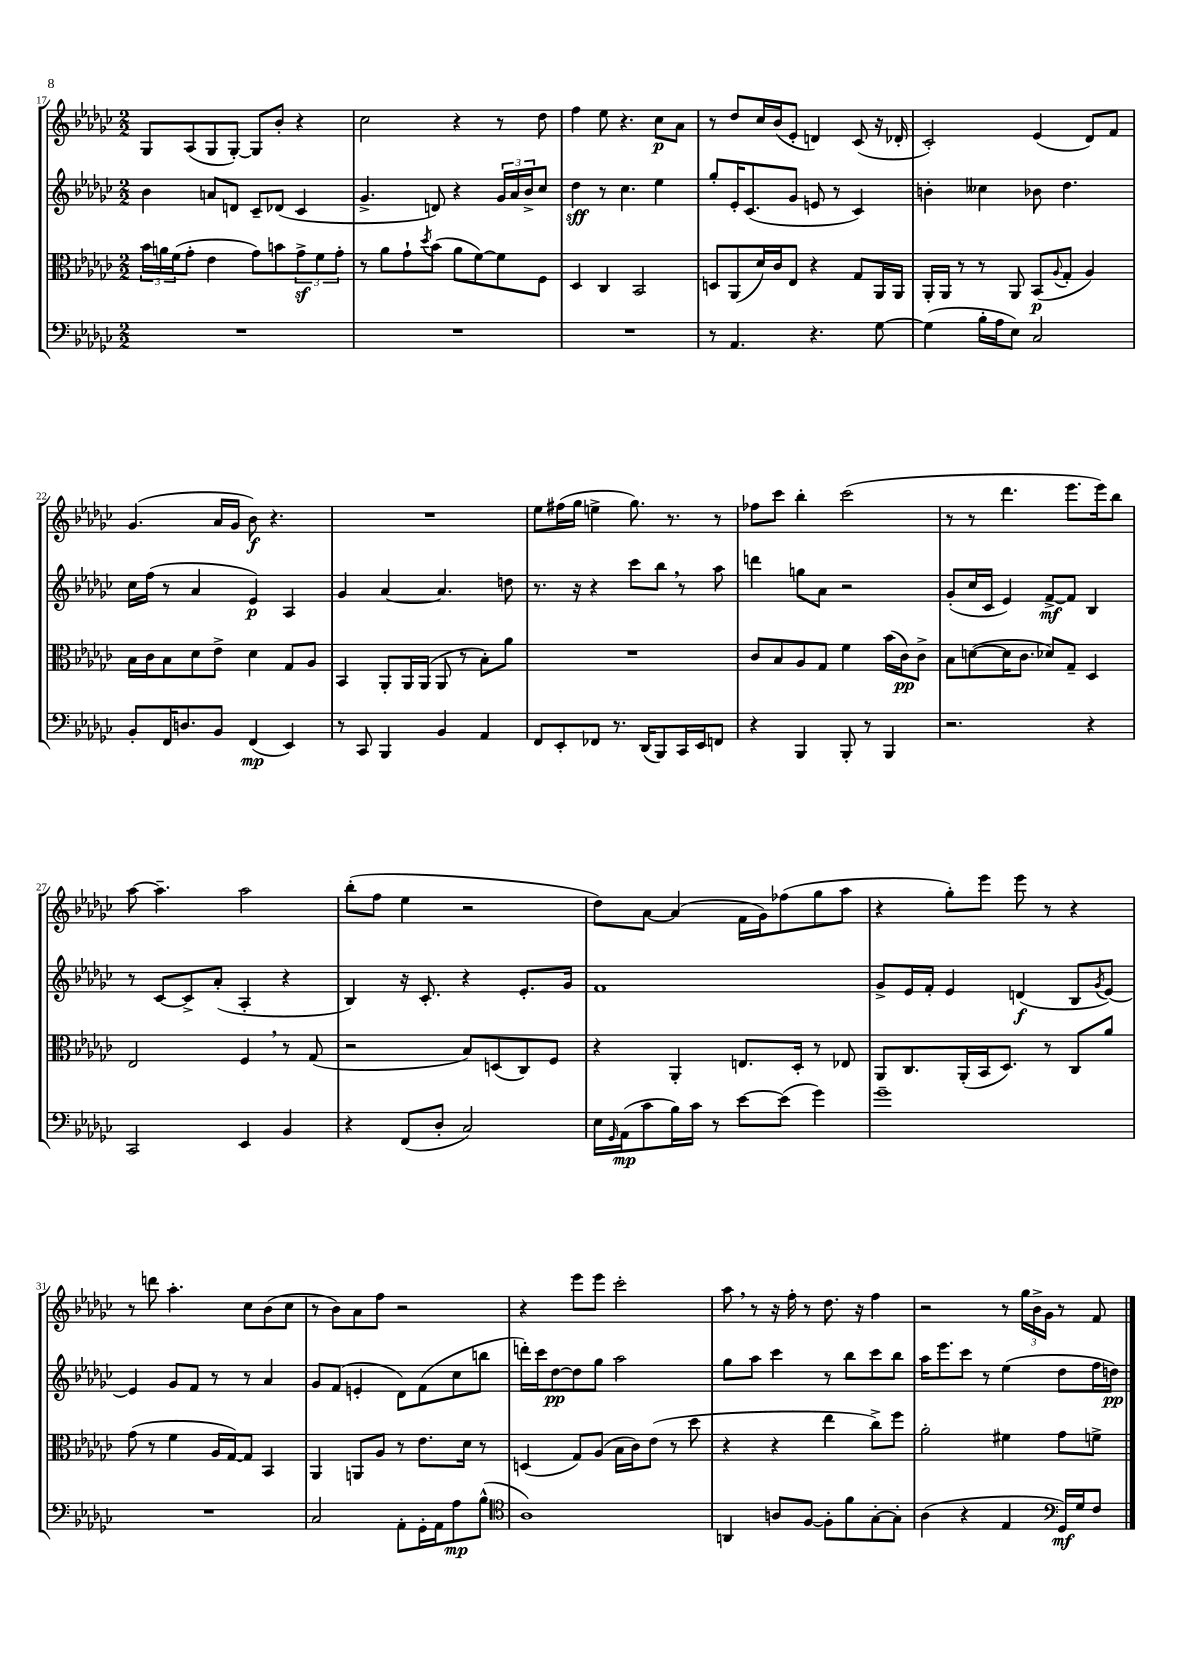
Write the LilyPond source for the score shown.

<<
\new StaffGroup <<
\new Staff = "s0" {
    \clef treble \key ges \major \numericTimeSignature \time 2/2
    ges8 aes8( ges8 ges8~-.) ges8 bes'8-. r4 |
    ces''2 r4 r8 des''8 |
    f''4 ees''8 r4. ces''8\p aes'8 |
    r8 des''8 ces''16 bes'16( ees'8-. d'4) ces'8( r16 des'16-. |
    ces'2-.) ees'4( des'8) f'8 |
    ges'4.( aes'16 ges'16 bes'8\f) r4. |
    R1 |
    ees''8 fis''16( ges''16 e''4-> ges''8.) r8. r8 |
    fes''8 ces'''8 bes''4-. ces'''2( |
    r8 r8 des'''4. ees'''8. ees'''16) bes''8 |
    aes''8~ aes''4.-- aes''2 |
    bes''8-.( f''8 ees''4 r2 |
    des''8) aes'8~ aes'4( f'16 ges'16) fes''8( ges''8 aes''8 |
    r4 ges''8-.) ees'''8 ees'''8 r8 r4 |
    r8 d'''8 aes''4.-. ces''8 bes'8( ces''8 |
    r8 bes'8) aes'8 f''8 r2 |
    r4 ees'''8 ees'''8 ces'''2-. |
    aes''8 \breathe r8 r16 f''16-. r8 des''8. r16 f''4 |
    r2 r8 \tuplet 3/2 { ges''16 bes'16-> ges'16 } r8 f'8 \bar "|." |
}
\new Staff = "s1" {
    \clef treble \key ges \major \numericTimeSignature \time 2/2
    bes'4 a'8 d'8 ces'8-- des'8( ces'4 |
    ges'4.-> d'8) r4 \tuplet 3/2 { ges'16 aes'16 bes'16-> } ces''8 |
    des''4\sff r8 ces''4. ees''4 |
    ges''8-. ees'16-. ces'8.( ges'8 e'8 r8 ces'4) |
    b'4-. ceses''4 bes'8 des''4. |
    ces''16 f''16( r8 aes'4 ees'4\p) aes4 |
    ges'4 aes'4~ aes'4. d''8 |
    r8. r16 r4 ces'''8 bes''8 \breathe r8 aes''8 |
    d'''4 g''8 aes'8 r2 |
    ges'8-.( ces''16 ces'16 ees'4) f'8~->\mf f'8 bes4 |
    r8 ces'8~ ces'8-> aes'8-.( aes4-. r4 |
    bes4) r16 ces'8.-. r4 ees'8.-. ges'16 |
    f'1 |
    ges'8-> ees'16 f'16-. ees'4 d'4\f( bes8 \acciaccatura { ges'8 } ees'8~) |
    ees'4 ges'8 f'8 r8 r8 aes'4 |
    ges'8 f'8( e'4-. des'8) f'8( ces''8 b''8 |
    d'''16-.) ces'''16 des''8~\pp des''8 ges''8 aes''2 |
    ges''8 aes''8 ces'''4 r8 bes''8 ces'''8 bes''8 |
    aes''16 ees'''8. ces'''8 r8 ees''4( des''8 f''16 d''16\pp) \bar "|." |
}
\new Staff = "s2" {
    \clef alto \key ges \major \numericTimeSignature \time 2/2
    \tuplet 3/2 { bes'16 a'16 f'16( } ges'8-. ees'4 ges'8) b'8 \tuplet 3/2 { ges'8->\sf f'8 ges'8-. } |
    r8 aes'8 ges'8-! \acciaccatura { des''8 } bes'8( aes'8 f'8~) f'8 f8 |
    des4 ces4 bes,2 |
    d8 aes,8( des'16) ces'16 ees8 r4 ges8 aes,16 aes,16 |
    aes,16-. aes,16 r8 r8 aes,8 bes,8\p( \appoggiatura { aes8 } ges8-. aes4) |
    bes16 ces'16 bes8 des'8 ees'8-> des'4 ges8 aes8 |
    bes,4 aes,8-. aes,16 aes,16( aes,8 r8 bes8-.) aes'8 |
    R1 |
    ces'8 bes8 aes8 ges8 f'4 bes'16( ces'16\pp) ces'8-> |
    bes8 d'8~( d'16 ces'8. des'8) ges8-- des4 |
    ees2 f4 \breathe r8 ges8( |
    r2 bes8) d8( ces8) f8 |
    r4 aes,4-. e8. des16-. r8 ees8 |
    aes,8 ces8. aes,16-.( bes,16 des8.) r8 ces8 aes'8 |
    ges'8( r8 f'4 aes16 ges16~) ges8 bes,4 |
    aes,4 a,8 aes8 r8 ees'8. des'16 r8 |
    d4( ges8) aes8( bes16 ces'16) ees'8( r8 des''8 |
    r4 r4 ees''4 ces''8->) f''8 |
    aes'2-. fis'4 ges'8 f'8-> \bar "|." |
}
\new Staff = "s3" {
    \clef bass \key ges \major \numericTimeSignature \time 2/2
    R1 |
    R1 |
    R1 |
    r8 aes,4. r4. ges8~ |
    ges4( bes16-. aes16 ees8) ces2 |
    bes,8-. f,16 d8. bes,8 f,4\mp( ees,4) |
    r8 ces,8 bes,,4 bes,4 aes,4 |
    f,8 ees,8-. fes,8 r8. des,16( bes,,8) ces,16 ees,16 f,8 |
    r4 bes,,4 bes,,8-. r8 bes,,4 |
    r2. r4 |
    ces,2 ees,4 bes,4 |
    r4 f,8( des8-. ces2) |
    ees16 \grace { ges,16 } aes,16\mp( ces'8 bes16) ces'16 r8 ees'8~ ees'8( ges'4) |
    ges'1-- |
    R1 |
    ces2 aes,8-. ges,16-. aes,16 aes8\mp bes8-^( |
    \clef tenor aes1) |
    a,4 a8 f8~ f8-. f'8 ges8~-. ges8-. |
    aes4( r4 ees4 \clef bass ges,16\mf) ges16 f8 \bar "|." |
}
>>
>>
\layout { \context { \Score currentBarNumber = #17 } }
